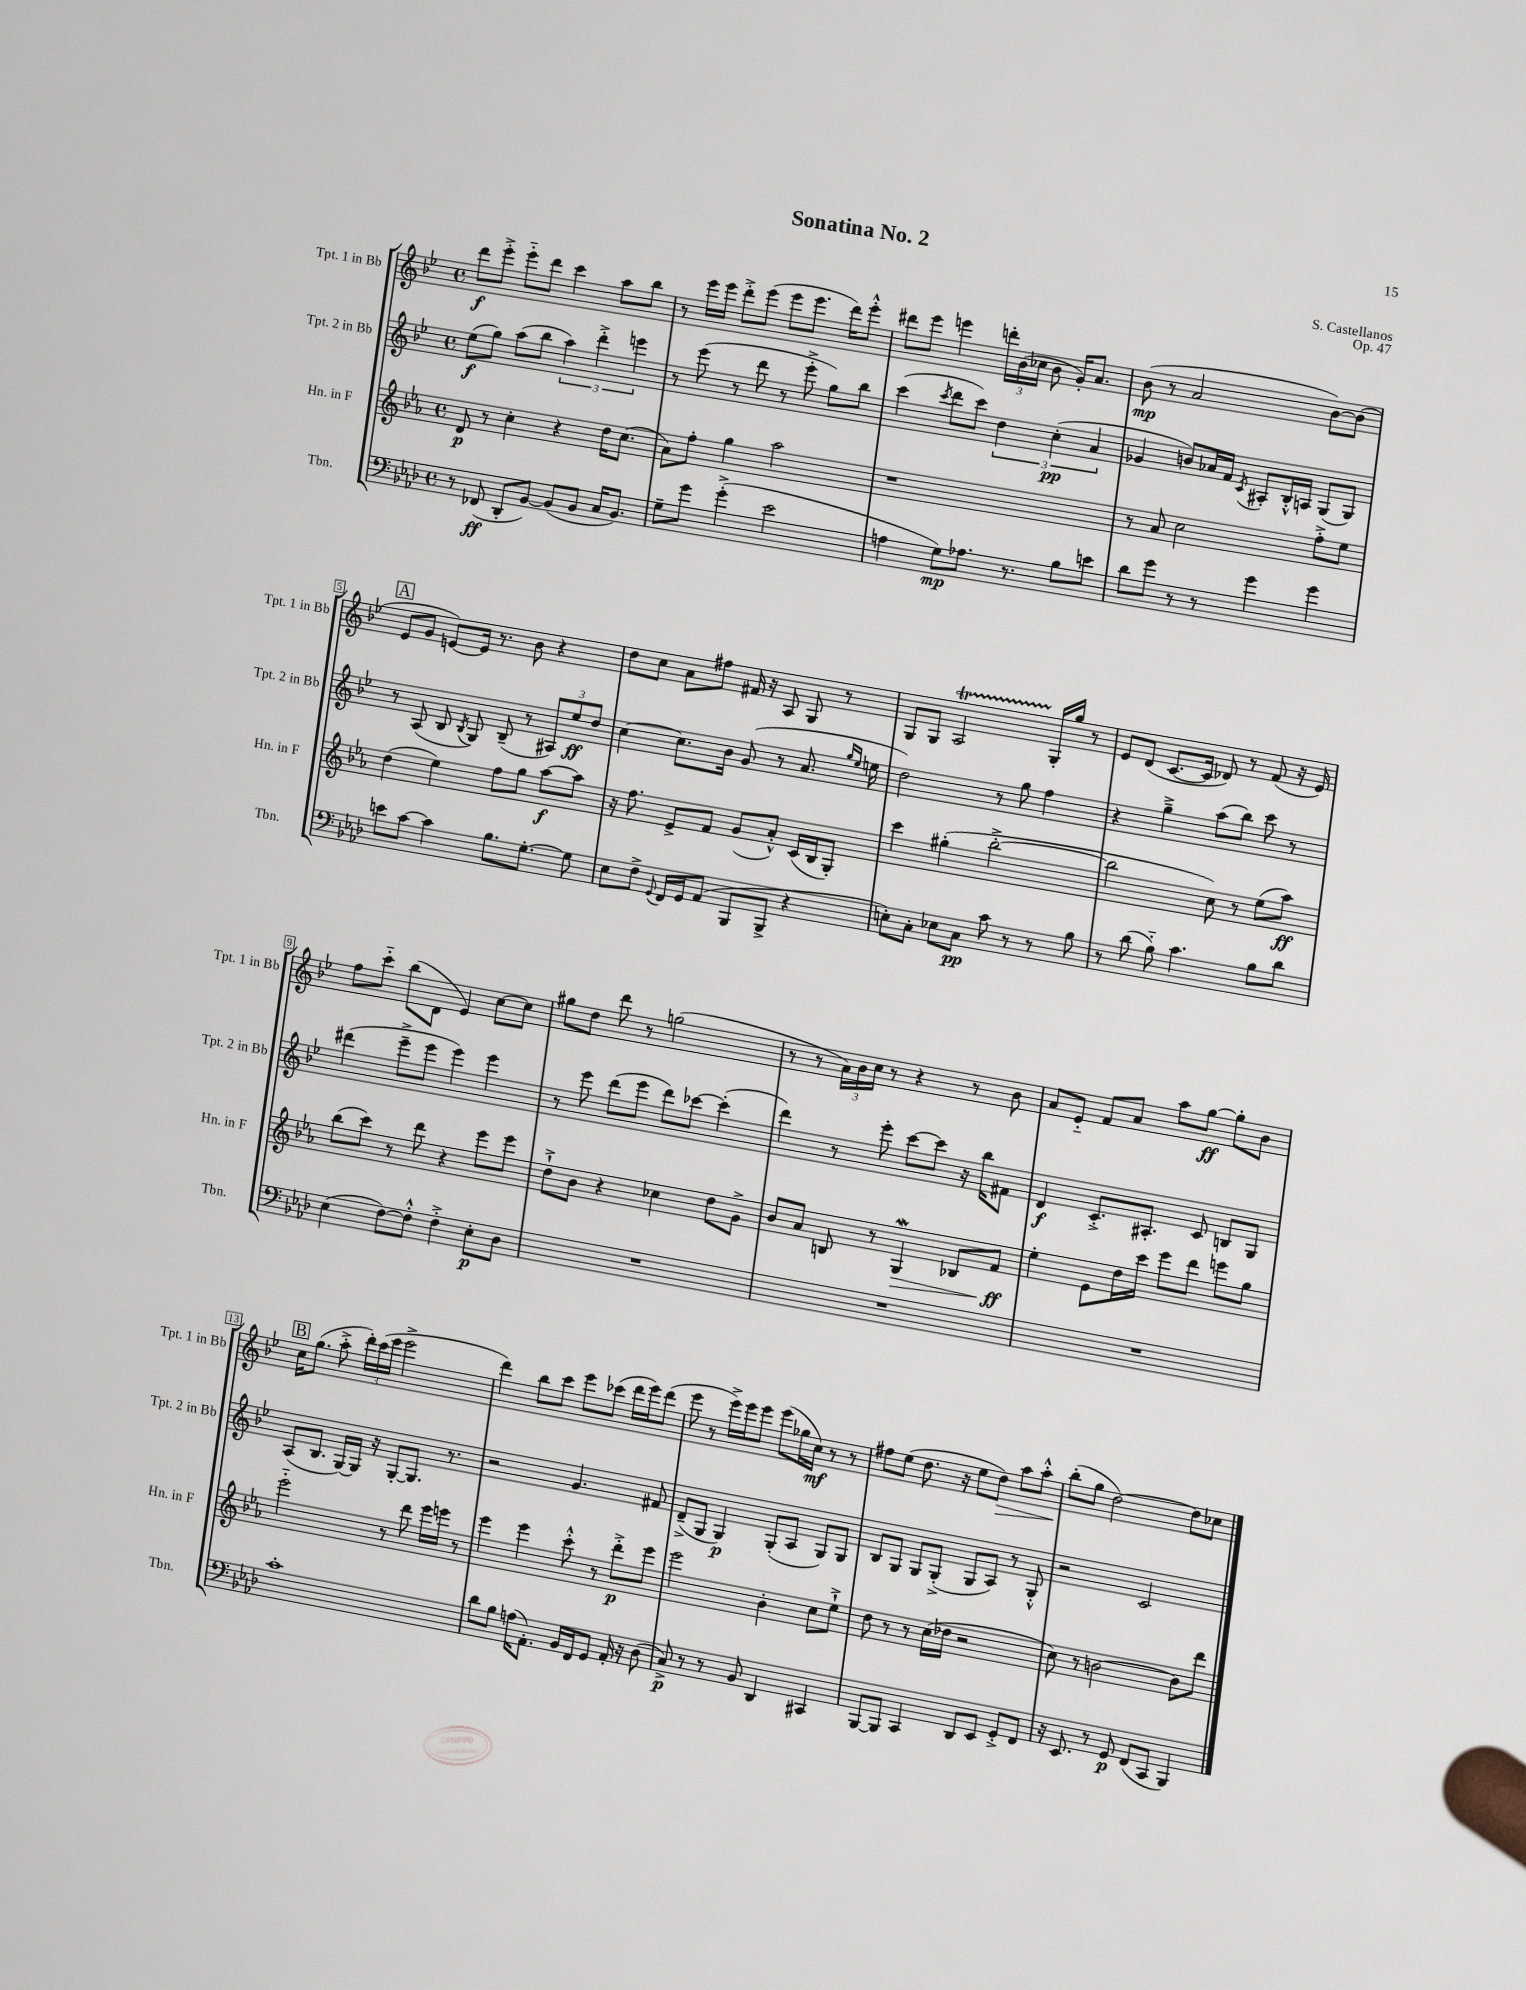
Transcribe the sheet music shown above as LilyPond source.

\header { title = "Sonatina No. 2" composer = "S. Castellanos" opus = "Op. 47" }
<<
\new StaffGroup <<
\new Staff = "s0" \with { instrumentName = "Tpt. 1 in Bb" shortInstrumentName = "Tpt. 1 in Bb" } {
    \clef treble \key bes \major \defaultTimeSignature \time 4/4
    \autoBeamOff d'''8[\f ees'''8]-.-> ees'''8[-_ d'''8] c'''4 a''8[ bes''8] |
    r8 ees'''16[ ees'''16] d'''8[-.-> ees'''8]( ees'''8[ ees'''8.] d'''16[) ees'''8]-.-^ |
    dis'''8[ ees'''8] e'''4 \tuplet 3/2 { d'''16[-. bes'16( ces''16] } bes'8 g'16[-.) a'8.] |
    bes'8\mp( r8 a'2 bes'8[~) bes'8]( |
    \mark \markup { \box "A" } ees'8[ g'8] e'8[~) e'16] r8. bes'8 r4 |
    d''8[ c''8] a'8[ fis''8] fis'16 r16 a8 g8 r8 |
    g8[ g8] a2\startTrillSpan g16[-.\stopTrillSpan g''16] r8 |
    ees'8[ d'8]( c'8.[~ c'16] des'8) r8 f'8( r16 ees'16) |
    f''8[ c'''8]-_ bes''8[( d'8] ees'4) c''8[~ c''8] |
    gis''8[ d''8] d'''8 r8 g''2( |
    r8 r8 \tuplet 3/2 { a'16[) bes'16 c''16] } r8 r4 r8 bes'8 |
    a'8[ ees'8]-_ f'8[ a'8] a''8[ g''8]~\ff g''8[-. bes'8] |
    \mark \markup { \box "B" } c''16[ g''8.]( a''8-.-> \tuplet 3/2 { d'''16[-.) c'''16( ees'''16] } ees'''2-> |
    d'''4) bes''8[ c'''8] ees'''8[ ces'''8]( d'''16[ ees'''16) d'''8]( |
    ees'''8 r8 ees'''16[->) ees'''16 ees'''8] ees'''8[( ges''16 c''16]\mf) r8 r8 |
    fis''8[ ees''8]( d''8. r16 ees''8[ d''8]\>) a''8[ a''8]-.-^ |
    bes''8[-.\!( g''8] d''2~) d''8[ ces''8] \bar "|." |
}
\new Staff = "s1" \with { instrumentName = "Tpt. 2 in Bb" shortInstrumentName = "Tpt. 2 in Bb" } {
    \clef treble \key bes \major \defaultTimeSignature \time 4/4
    \autoBeamOff ees''8[\f( g''8]) a''8[( bes''8] \tuplet 3/2 { a''4) d'''4-.-> e'''4 } |
    r8 ees'''8( r8 d'''8 r8 ees'''8-.-> g''8[) bes''8] |
    c'''4( \acciaccatura { c'''8 } d'''8[ c'''8]) \tuplet 3/2 { d''4 c''4-.\pp( a'4 } |
    ges'4 b'8[) aes'16 f'16] \acciaccatura { c'8 } ais8[-. bes16-.-^ a16] g8[( g8]) |
    \mark \markup { \box "A" } r8 a8( bes8 \acciaccatura { bes8 } g8) bes8--( r8 \tuplet 3/2 { ais8[) ees''8\ff d''8] } |
    c''4~ c''8.[ bes'16] g'8( r8 a'8. \grace { g''16[ ees''16] } e''16 |
    d''2) r8 g''8 f''4 |
    r4 g''4---> a''8[( bes''8]) c'''8 r8 |
    dis'''4( ees'''8[---> ees'''8] ees'''4) ees'''4 |
    r8 ees'''8 d'''8[( ees'''8] d'''8[) ces'''8]~ ces'''4-.( |
    d'''4) r8 ees'''8-. c'''8[~ c'''8] r16 bes''16[ fis'8] |
    d'4\f c'8.[-.-> ais8.]-. c'8 b8[ g8] |
    \mark \markup { \box "B" } a8[( bes8.] g16[~) g16] r16 g8[~-. g8.] r8. |
    r2 g'4. fis'8 |
    d'8[--->( g8] g4\p) g8[-.( a8] g8[) g8] |
    bes8[ g8] g8[ g8]-.->( g8[ a8]) r8 g8-.-^ |
    r2 c'2 \bar "|." |
}
\new Staff = "s2" \with { instrumentName = "Hn. in F" shortInstrumentName = "Hn. in F" } {
    \clef treble \key ees \major \defaultTimeSignature \time 4/4
    \autoBeamOff d'8\p r8 c''4-. r4 d''16[ c''8.]( |
    aes'8[) f''8]-. g''4 aes''2 |
    r1 |
    r8 aes'8 c''2 f''8[-.-> ees''8] |
    \mark \markup { \box "A" } d''4( ees''4) f''8[ g''8] aes''8[~\f aes''8] |
    r16 f''8. ees'8[-> f'8] g'8[( aes'8]-.-^) c'16[( bes16 g8]-.) |
    c'''4 gis''4-.( bes''2~-.-> |
    bes''2 c''8) r8 ees''8[( aes''8]\ff) |
    bes''8[( c'''8]) r8 d'''8 r4 ees'''8[ ees'''8] |
    d''8[-!-> bes'8] r4 ces''4 d''8[ g'8]-> |
    bes'8[ aes'8] b8 r8 g4\mordent\> bes8[ f'8]\ff\! |
    ees''4-. ees'8[ d''16 c'''16] ees'''8[ d'''8] e'''8[ g''8] |
    \mark \markup { \box "B" } ees'''2-_ r8 d'''8 ees'''16[ e'''16] r8 |
    ees'''4 ees'''4 c'''8-.-^ r8 d'''8[-.->\p ees'''8] |
    ees'''2 bes'4-. c''8[ ees''8]-!-> |
    d''8 r8 r8 c''16[( des''16] r2 |
    c''8) r8 b'2~ b'8[ d'''8] \bar "|." |
}
\new Staff = "s3" \with { instrumentName = "Tbn." shortInstrumentName = "Tbn." } {
    \clef bass \key aes \major \defaultTimeSignature \time 4/4
    \autoBeamOff r8 fes,8\ff( des,8[-. bes,8]~) bes,8[( bes,8] c16[ bes,8.]) |
    g8[-- g'8] g'4-.->( ees'2 |
    a4 g8[\mp) aes8.] r8. bes8[ e'8] |
    des'8[ g'8] r8 r8 g'4 g'4 |
    \mark \markup { \box "A" } e'8[ c'8]~ c'4 bes8.[ g8.]~-. g8 |
    ees8[ f8]-> \appoggiatura { g,8 } f,16[ g,16 aes,8]( bes,,8[ bes,,8]-> r4 |
    e8[-.) c8]-. ees8[ c8]\pp c'8 r8 r8 bes8 |
    r8 des'8( bes8-_) c'4. bes8[ des'8] |
    ees4( f8[~) f8]-.-^ f4-.-> ees8[-.\p des8] |
    R1 |
    R1 |
    R1 |
    \mark \markup { \box "B" } c'1-. |
    des'8[ bes8] a16[( aes,8.]-.) bes,16[ f,16 g,8] aes,16-. r16 des8( |
    c8->\p) r8 r8 bes,8 des,4 cis,4 |
    bes,,8[~ bes,,8] c,4 des,8[ ees,8] g,8[-.-> f,8] |
    r16 ees,8. r8 g,8\p f,8[( c,8] bes,,4) \bar "|." |
}
>>
>>
\layout { \context { \Score \override BarNumber.stencil = #(make-stencil-boxer 0.1 0.3 ly:text-interface::print) } }
